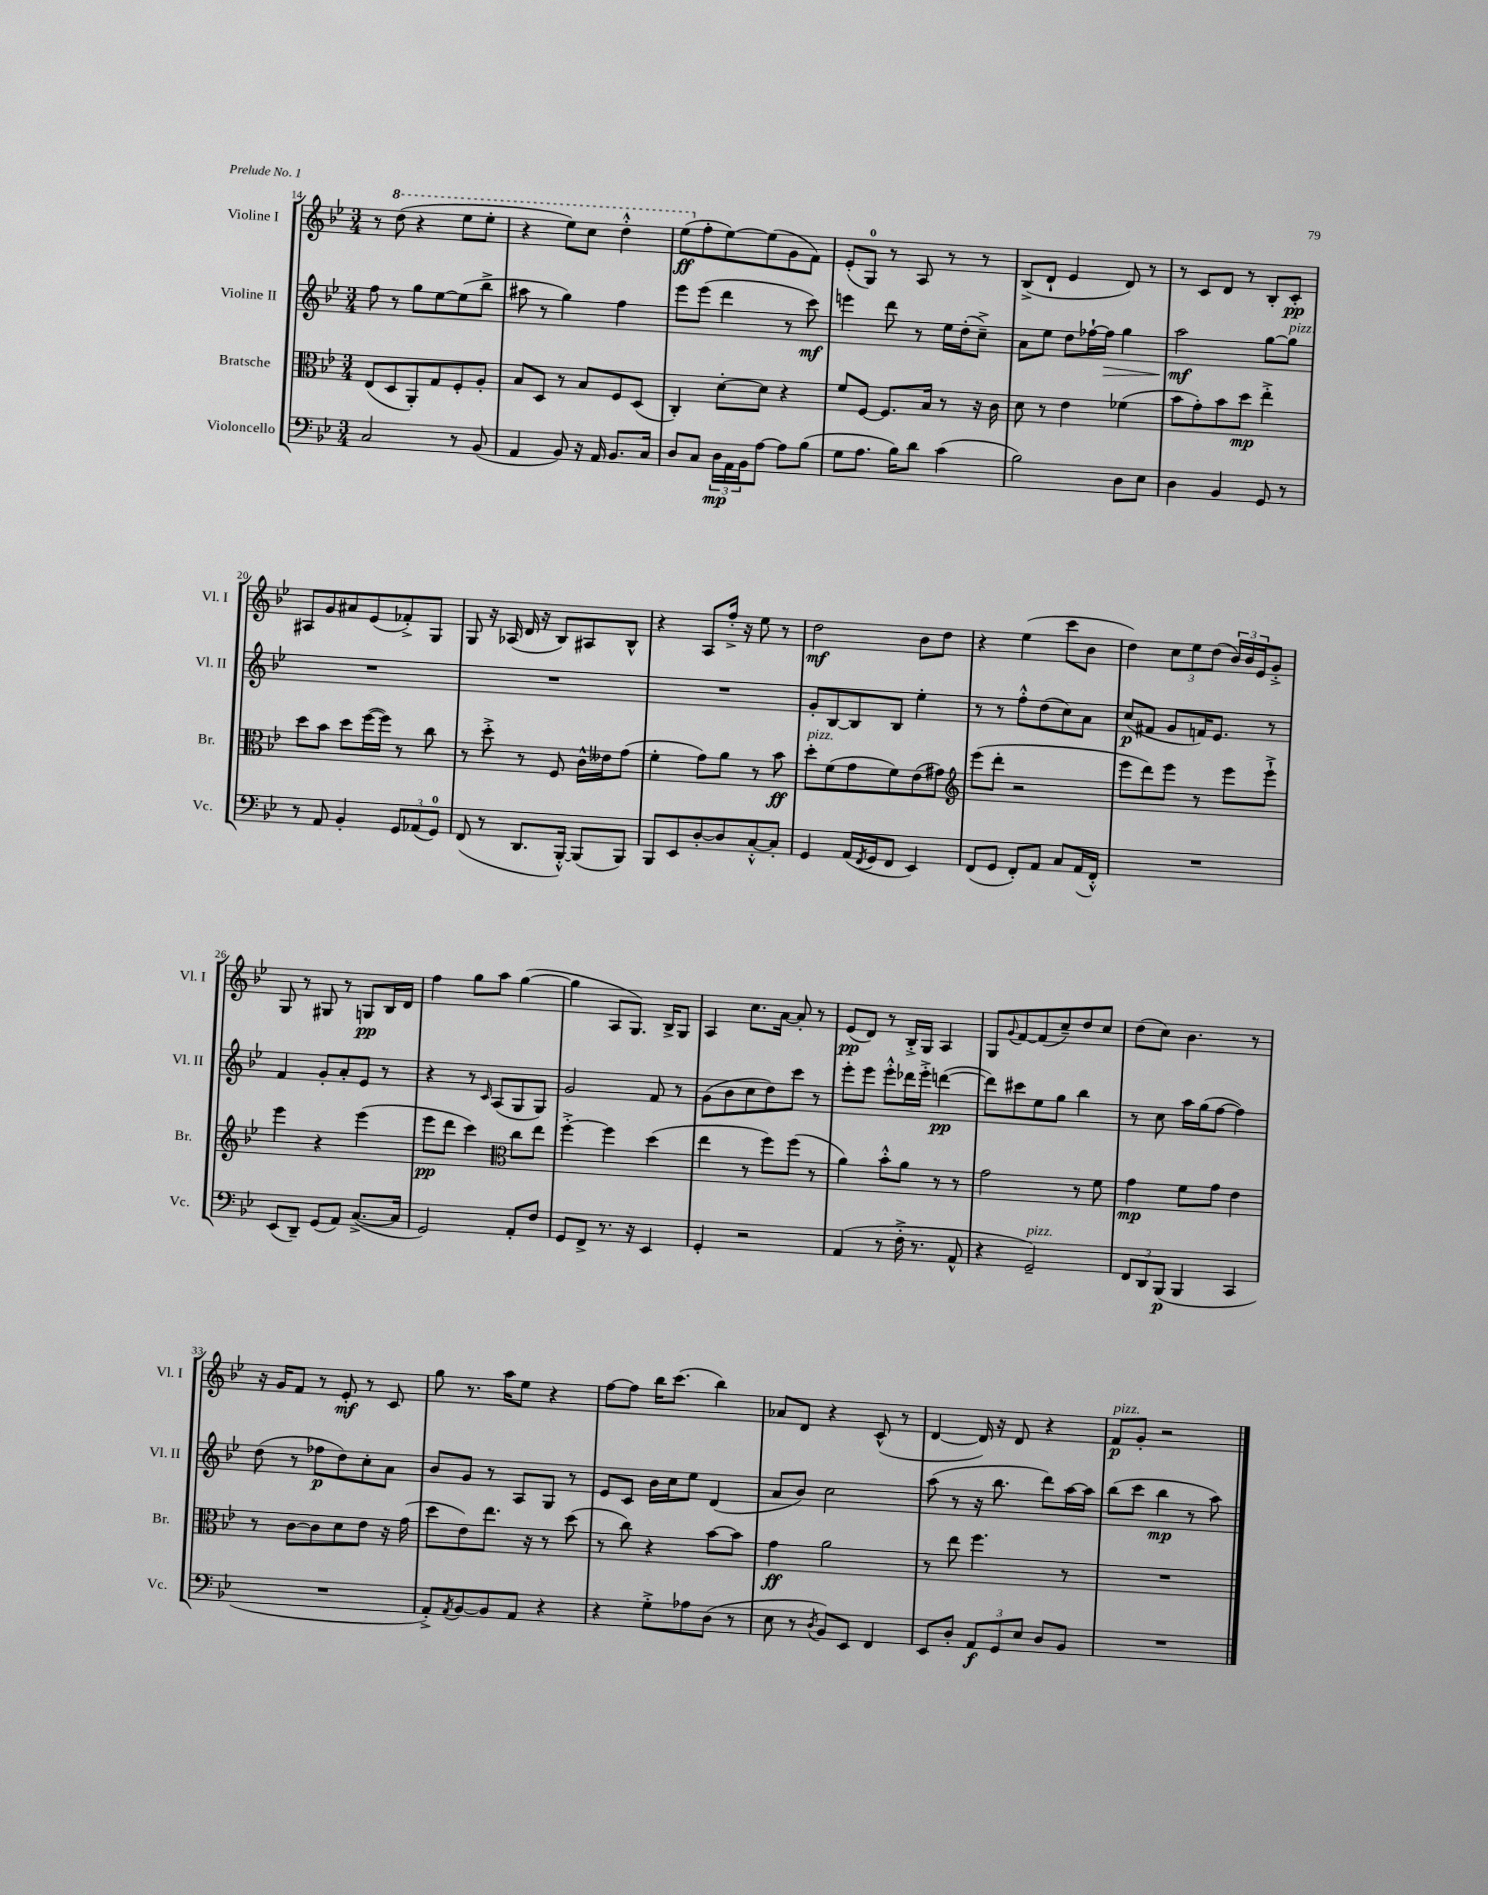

**kern	**kern	**kern	**kern
*staff4	*staff3	*staff2	*staff1
*clefF4	*clefC3	*clefG2	*clefG2
*k[b-e-]	*k[b-e-]	*k[b-e-]	*k[b-e-]
*M3/4	*M3/4	*M3/4	*M3/4
2C/	(8E-/L	8ff\	8r
.	8D/	8r	(8ddd\
.	8AA'/)	8gg\L	4r
.	8G/	[8ee-\	.
8r	8F'/	(8ee-\]	8eee-\L
(8BB-/	8A'/J	8bb-^\J	8eee-'\J
=	=	=	=
4AA/	8B-/L	8aa#\	4r
.	8D/J	8r	.
8BB-/)	8r	4gg\)	8eee-\L)
16r	8B-/L	.	8ccc\J
16AA/	.	.	.
8.BB-/L	8F/	4ff\	4ddd'^^\
.	(8D/J	.	.
16C/Jk	.	.	.
=	=	=	=
8D/L	4C'/)	8eee-\L	(8eee-\L
8C/J	.	(8eee-\J	8ff'\
24D\LL	[8d'\L	4ddd\	[8ee-\)
24AA\	.	.	.
24BB-\J	.	.	.
[8A\J	8d\]J	.	(8ee-\]
8A\]L	4r	8r	8g\
(8B-\J	.	8ccc\)	8f\J)
=	=	=	=
8G\L	8f/L	4eee\	(8e-'/L
8.A\J	[8F/J	.	8G/J)
.	8.F/]L	8ddd\	8r
16B-\LK)	.	.	.
8d\J	.	8r	8A/
.	16B-/Jk	.	.
(4c\	8r	16ee-\LL	8r
.	.	(16dd'\J	.
.	16r	8cc~^\J)	8r
.	16c\	.	.
=	=	=	=
2B-\)	8d\	8a\L	(8B-^/L
.	8r	8ee-\J	8d`/J
.	4e-\	8dd\L	4e-/
.	.	[16ff-`\L	.
.	.	16ff-\]JJ	.
8D\L	(4f-\	4gg\	8d/)
8E-\J	.	.	8r
=	=	=	=
4D\	8b-\L	2aa\	8r
.	8g'\)	.	8c/L
4BB-/	8b-\	.	8d/J
.	8dd\J	.	8r
8GG/	4ee-'^\	[8gg\L	8B-'/L
8r	.	8gg\]J	8c'/J
=	=	=	=
8r	8dd\L	2.r	8A#/L
8AA/	8b-\J	.	8g/
4BB-'/	8dd\L	.	8a#/
.	([16ff\L	.	(8e-/
.	16ff\]JJ)	.	.
12GG/L	8r	.	8f-'^/)
(12AA-/	.	.	.
.	8cc\	.	8G/J
12GG/J)	.	.	.
=	=	=	=
(8FF/	8r	2.r	8G/
8r	8dd'^\	.	16r
.	.	.	(16A-/
8.DD/L	8r	.	16d/
.	.	.	16r
.	8F/	.	8B-/L)
[16BBB-'^^/Jk)	.	.	.
(8BBB-/]L	16c^^\LL	.	8A#/
.	16e--\J	.	.
8BBB-/J)	(8g\J	.	8B-^^/J
=	=	=	=
8BBB-/L	4f'\	2.r	4r
8EE-/	.	.	.
[8D'/	8g\L)	.	8A/L
8D/]	8a\J	.	16ff'^/Jk
.	.	.	16r
[8C'^^/	8r	.	8ee-\
8C'/]J	8b-\	.	8r
=	=	=	=
4GG/	8dd'\L	8g'/L	2dd\
.	(8f\	[8B-/	.
(16AA/LL	8g\	8B-/]	.
8qFF/	.	.	.
16GG/J	.	.	.
8FF/J	8f\)	8B-/J	.
4EE-/)	(8e-\	4ee-'\	8b-\L
.	8g#\J)	.	8dd\J
=	=	=	=
*	*clefG2	*	*
(8FF/L	(8eee-\L	8r	4r
8GG/J	8ddd'\J	8r	.
8FF'/L)	2r	8ff'^^\L	(4ee-\
8AA/J	.	(8dd\	.
8C/L	.	8cc\)	8ccc\L
(16AA/L	.	8a\J	8b-\J
16FF'^^/JJ)	.	.	.
=	=	=	=
2.r	8eee-\L	(8cc/L	4dd\)
.	8ddd\)	8f#/J	.
.	8eee-\J	8g/L	12cc\L
.	.	.	12ee-\
.	8r	16f/K)	.
.	.	.	(12dd\J
.	.	8.e-/J	.
.	8eee-\L	.	24b-/LL)
.	.	.	24b-/
.	.	.	24e-/J
.	8eee-`^\J	8r	8g'^/J
=	=	=	=
(8EE-/L	4eee-\	4f/	8G/
8DD~/J)	.	.	8r
(8GG/L	4r	8g'/L	8G#/
8AA/J)	.	8a'/	8r
([8.C^/L	(4eee-\	8e-/J	8G/L
.	.	8r	16B-/L
16C/]Jk	.	.	16d/JJ
=	=	=	=
2GG/)	8eee-\L	4r	4ff\
.	8ddd\J	.	.
.	4ccc\)	8r	8gg\L
.	.	16qqc/	.
.	.	(8A/L	8aa\J
*	*clefC3	*	*
8AA'/L	8cc\L	8G/	([4gg\
8F/J	8ee-\J	8G/J)	.
=	=	=	=
8GG/L	[4ff'^\	2g/	4gg\]
8FF^/J	.	.	.
8.r	4ff\]	.	8A/L
.	.	.	8.G/J)
16r	.	.	.
4EE-/	(4dd\	8f/	.
.	.	.	16B-^/LK
.	.	8r	8G/J
=	=	=	=
4GG'/	4ee-\	(8g\L	4A/
.	.	8b-\	.
2r	8r	8cc\	8.cc\L
.	8ff\L)	8dd\)	.
.	.	.	[16a\Jk
.	(8ff\J	8ccc\J	8a'/]
.	8r	8r	8r
=	=	=	=
(4AA/	4a\)	8eee-'\L	(8e-/L
.	.	8eee-\J	8d/J)
8r	8b-'^^\L	8eee-'^^\L	8r
16F'^\	8a\J	16ddd-\L	16B-'^/LL
8.r	.	16eee-'^\JJ	16G/JJ
.	8r	([4ddd\	4A/
8AA^^/	8r	.	.
=	=	=	=
4r	2g\	8ddd\]L)	8G/L
.	.	.	8qqg/
.	.	8ccc#\	[8f/
2GG~/)	.	8ee-\	(8f/]
.	.	8gg\J	8cc~/)
.	8r	4bb-\	8dd/
.	8f\	.	8cc/J
=	=	=	=
12FF/L	4g\	8r	(8dd\L
12DD/	.	.	.
.	.	8cc\	8cc\J)
(12BBB-/J	.	.	.
4BBB-/	8f\L	16aa\LL	4.b-\
.	.	(16gg\J	.
.	8g\J	[8ff\J	.
4CC/	4e-\	4ff\])	.
.	.	.	8r
=	=	=	=
2.r	8r	(8dd\	16r
.	.	.	16g/LK
.	[8c\L	8r	8f/J
.	8c\]	8ff-\L	8r
.	8d\	8dd\)	8e-'/
.	8e-\J	8cc'\	8r
.	16r	8a\J	8c/
.	(16g\	.	.
=	=	=	=
8AA'^/L)	8dd\L	8b-/L	8gg\
8qAA/	.	.	.
[8BB-/	8e-\)	8g/J	8.r
8BB-/]	8.ee-\J	8r	.
.	.	.	16aa\LK
8AA/J	.	8A/L	8ee-\J
.	16r	.	.
4r	8r	8G/J	4r
.	(8dd\	8r	.
=	=	=	=
4r	8r	8e-/L	[8ff\L
.	8cc\)	8c/J	8ff\]J
8G'^\L	4r	16b-\LL	16bb-\LK
.	.	16cc\J	(8.ccc\J
8A-\	.	8ee-\J	.
(8D\J	[8b-\L	(4d/	4bb-\)
8r	8b-\]J	.	.
=	=	=	=
8E-\	4g\	8a/L	8a-/L
8r	.	8b-/J)	8d/J
8qD/	.	.	.
8BB-/L)	2a\	2cc\	4r
8EE-/J	.	.	.
4FF/	.	.	(8c^^/
.	.	.	8r
=	=	=	=
8EE-/L	8r	(8aa\	[4d/
8D'/J	8ee-\	8r	.
12AA/L	4.ff\	16r	16d/])
.	.	8.bb-\	16r
12GG/	.	.	.
.	.	.	8d/
12E-/J	.	.	.
8D/L	.	8ddd\L)	4r
8BB-/J	8r	[16aa\L	.
.	.	16aa\]JJ	.
=	=	=	=
2.r	2.r	(8bb-\L	8f/L
.	.	8ccc\J	8g'/J
.	.	4bb-\	2r
.	.	8r	.
.	.	8aa\)	.
==	==	==	==
*-	*-	*-	*-
